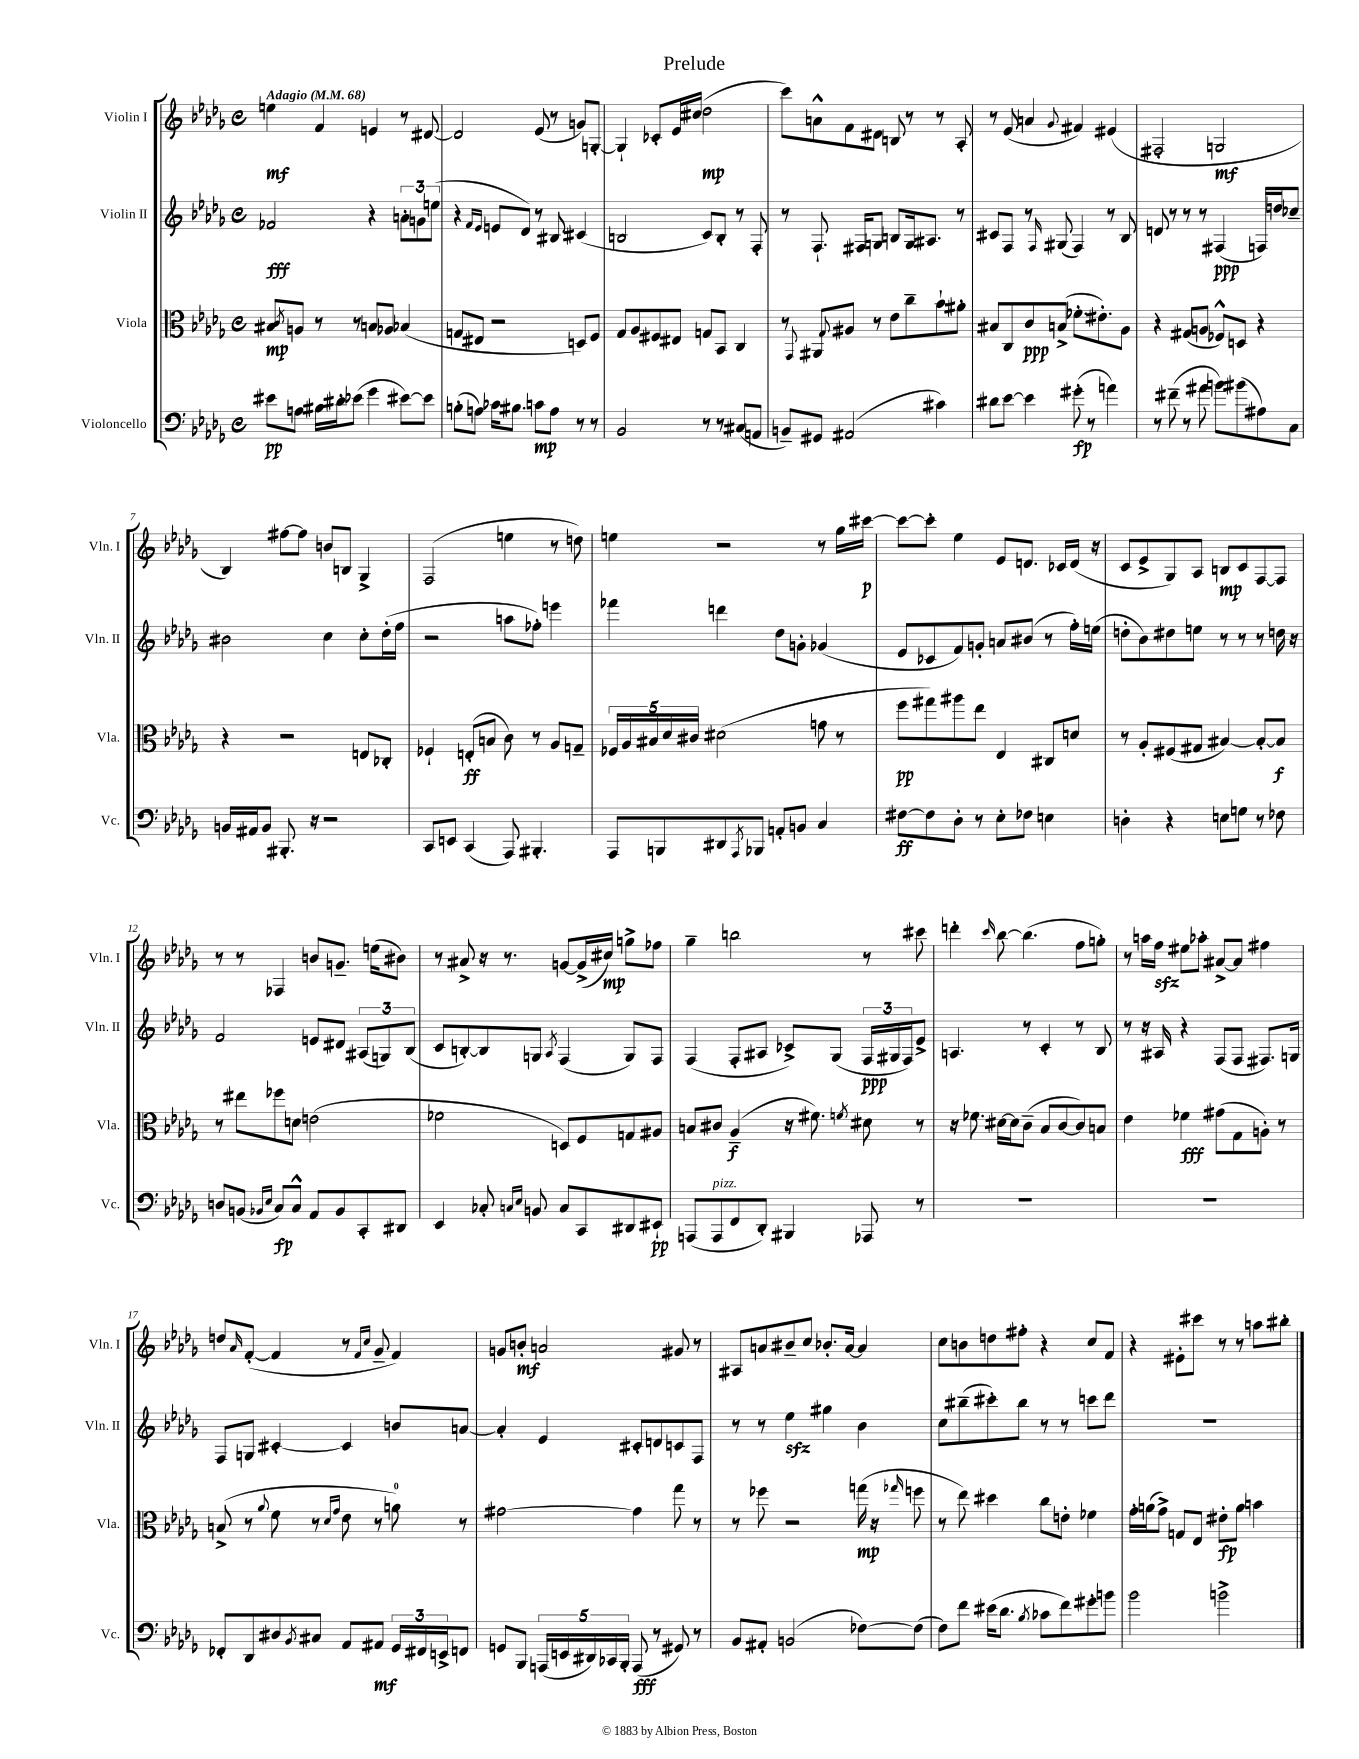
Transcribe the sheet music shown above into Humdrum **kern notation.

**kern	**kern	**kern	**kern
*staff4	*staff3	*staff2	*staff1
*clefF4	*clefC3	*clefG2	*clefG2
*k[b-e-a-d-g-]	*k[b-e-a-d-g-]	*k[b-e-a-d-g-]	*k[b-e-a-d-g-]
*M4/4	*M4/4	*M4/4	*M4/4
*met(c)	*met(c)	*met(c)	*met(c)
*MM68	*MM68	*MM68	*MM68
8e#	8B#	2f-	4ee
.	8qc	.	.
8A	8A	.	.
16B#	8r	.	4f
16d#'	.	.	.
(8e-	8r	.	.
4g-	8B	4r	4e
.	8A-	.	.
[8e#)	(4B-	12a'	8r
.	.	12g	.
8e#]	.	.	[8d#
.	.	(12ee	.
=	=	=	=
(8B'	8G	4r	2d#]
8A)	8E#	.	.
.	.	16qqf	.
.	.	16qqe-	.
16c-	2r	8e	.
8.B#	.	.	.
.	.	8d-)	.
8c	.	8r	(8e-
8A	.	8B#	8r
8r	8D)	(4c#	8g)
8r	8F	.	[8G'
=	=	=	=
2BB-	8G-	2B	4G`]
.	8A-	.	.
.	8F#	.	8c-'
.	8E#	.	16e-
.	.	.	(16cc#
8r	8G	8c)	2dd-
8r	8BB-	8B'	.
(8C#	4C	8r	.
8AA	.	8F'	.
=	=	=	=
8BB~)	8r	8r	8ccc)
.	8qqGG-	.	.
8GG#	8AA#	8.F`	8a^^
.	8qqG-	.	.
(2AA#	8A#	.	8f
.	.	16F#	.
.	8r	8G	8d#
.	8e-	8B	8B
.	8cc~	16G	8r
.	.	8.A#	.
4c#)	8b-`	.	8r
.	8a#'	8r	8A-'
=	=	=	=
8d#	8B#	8c#	8r
[8e-	8C	8F	(8e-
4e-]	8c	8r	4a
.	.	16qqF	.
.	(8B^	(8G#	.
.	.	.	8qqg-
(8g#'	8.f-'	4F)	4f#)
8r	.	.	.
.	8.e#')	.	.
4a)	.	8r	(4e#
.	8A-	8B-	.
=	=	=	=
8r	4r	8d	2F#'
(8f#~	.	8r	.
8r	(8G#	8r	.
8a#	8A	8r	.
8b)	8F-^^)	(4F#	2G
(8b#	8D	.	.
8A#)	4r	16F)	.
.	.	16dd	.
8C	.	8cc-~	.
=	=	=	=
16BB	4r	2b#	4B-)
16AA#	.	.	.
8BB	.	.	.
8.BBB#'	2r	.	[8ff#
.	.	.	8ff#]
16r	.	.	.
2r	.	4cc	8b
.	.	.	8B
.	8E	8cc'	4G-^
.	8C-'	(16dd-'	.
.	.	16ff	.
=	=	=	=
8CC	4F-`	2r	(2F
8EE	.	.	.
(4CC	(8E'	.	.
.	8B	.	.
8AAA-)	8c)	8aa	4ee
4.BBB#'	8r	8ff-')	.
.	8A-	4eee	8r
.	8G~	.	8dd)
=	=	=	=
8AAA-	20F-	4fff-	4ee
.	20A-	.	.
.	20B#	.	.
8BBB	.	.	.
.	20d-	.	.
.	20c#	.	.
8DD#	(2d#	4ddd	2r
8qAAA-	.	.	.
8BBB-	.	.	.
8AA'	.	8dd-	.
8BB	.	8g'	.
4C	8g	(4g-	8r
.	8r	.	16gg-
.	.	.	[16ccc#
=	=	=	=
[8F#	8ff	8e-	8ccc#_
8F#]	8gg#)	8c-	8ccc#']
8D-'	8aa#	8f)	4ee-
8r	8ee-	8g'	.
8E-'	4E-	8a	8e-
8F-	.	(8b#	8.d
4E	8C#	8r	.
.	.	.	16c-
.	8d	16ff')	(16d
.	.	(16ee	16r
=	=	=	=
4D'	8r	8dd'	8c
.	8A-'	8b-)	8e-^
4r	(8F#	8dd#	8G-)
.	8G#	8ee	8A-
8E	[4B#)	8r	8B
8G	.	8r	8c
8r	8B#'_	8r	[8F
8F-	8B#]	16dd	8F]
.	.	16r	.
=	=	=	=
8D	8r	2f	8r
(8BB	8ee#	.	8r
16qqBB-	.	.	.
16qqE-	.	.	.
8C)	8ff-	.	4F-
8C^^	8d	.	.
8AA-	(2e	8e	8b
8BB-	.	8d#	8.g~
8CC'	.	(12A#	.
.	.	.	(16ee
.	.	12G)	.
8DD#	.	.	8b#)
.	.	(12B-	.
=	=	=	=
4EE-	2f-	8c	8r
.	.	[8B')	8a#^
8C-'	.	8B]	16r
.	.	.	8.r
16qqC	.	.	.
16qqE-	.	.	.
8BB	.	8G	.
.	.	8qA-	.
8C	8D)	(4F	[8g
8CC	8F	.	(16g^]
.	.	.	16cc#)
8DD#	8G	8G)	8gg^
8EE#`	8A#	8F	8ff-
=	=	=	=
(8AAA	8B	(4F	4gg-~
8AAA	8c#	.	.
8FF	(4A-~	8F'	2bb
8DD-')	.	8A#	.
4BBB#	16r	8c-^)	.
.	8.f#)	.	.
.	.	(8G-	.
.	8qf	.	.
8AAA-	8d#	24F	8r
.	.	24G#	.
.	.	24F)	.
8r	8r	8e-^	8ccc#
=	=	=	=
1r	16r	4.A	4ddd'
.	8.f-	.	.
.	.	.	16qqccc
.	[16d#	.	[8bb-
.	16d#]	.	.
.	(8c~	8r	(4.bb-]
.	8B-	4c'	.
.	[8c	.	.
.	8c])	8r	8ff
.	8B	8B-	8gg')
=	=	=	=
1r	4e-	8r	8r
.	.	16r	16aa
.	.	16A#	16ff
.	4f-	4r	8ee#
.	.	.	8aa-'
.	(8g#	(8F	[8a#^
.	8G-	8F	8a#]
.	8A')	8.F#)	4ff#
.	8r	.	.
.	.	16G	.
=	=	=	=
8FF-'	(8B^	8F	8dd
.	.	.	16qqa-
8DD-	8r	8G	([8f'
.	8qqa-	.	.
8D#	8f	[4c#'	4f]
8qBB-	.	.	.
8C#	8r	.	.
.	16qqd-	.	.
.	16qqg-	.	.
8AA-	8e-	4c#]	8r
.	.	.	16qqf
.	.	.	16qqcc
8AA#	8r	.	8g-~
24GG-	8a)	8b	4f)
24FF#	.	.	.
24EE^	.	.	.
8FF	8r	[8a	.
=	=	=	=
8GG	[2g#	4a']	8g
8BBB-	.	.	8b'
(20AAA	.	4e-	2a
20EE	.	.	.
20DD#)	.	.	.
20CC-	.	.	.
20BBB-'	.	.	.
(8AAA	4g#]	8c#'	.
8r	.	8d	.
8GG#)	8gg-	8c	8g#
8r	8r	8F	8r
=	=	=	=
8BB-	8r	8r	8A#
8AA#'	8ff-	8r	8a
(2BB	2r	4ee-	8b#~
.	.	.	8cc
.	.	4gg#	8.b-'
.	.	.	[16a
[8F-)	(16gg	4b-	4a]
.	16r	.	.
.	16qqgg-	.	.
(8F-]	8ff	.	.
=	=	=	=
8F)	8r	8cc	8cc
8f	8ee-)	(8bb#~	8b
(16e#	4dd#	8ccc#')	8dd
8.d-	.	.	.
.	.	8bb#	8ff#'
8qB-	.	.	.
8c-	8cc	8r	4r
8f)	8e'	8r	.
8g#'	4f-	8ccc	8cc
8b	.	8ddd-	8f
=	=	=	=
2b-	16g-'	1r	4r
.	(16a	.	.
.	8g-^)	.	.
.	8G	.	8e#'
.	8E-	.	8ccc#
2b^	8e#'	.	8r
.	8a	.	8r
.	4b	.	8aa
.	.	.	8bb#'
==	==	==	==
*-	*-	*-	*-
